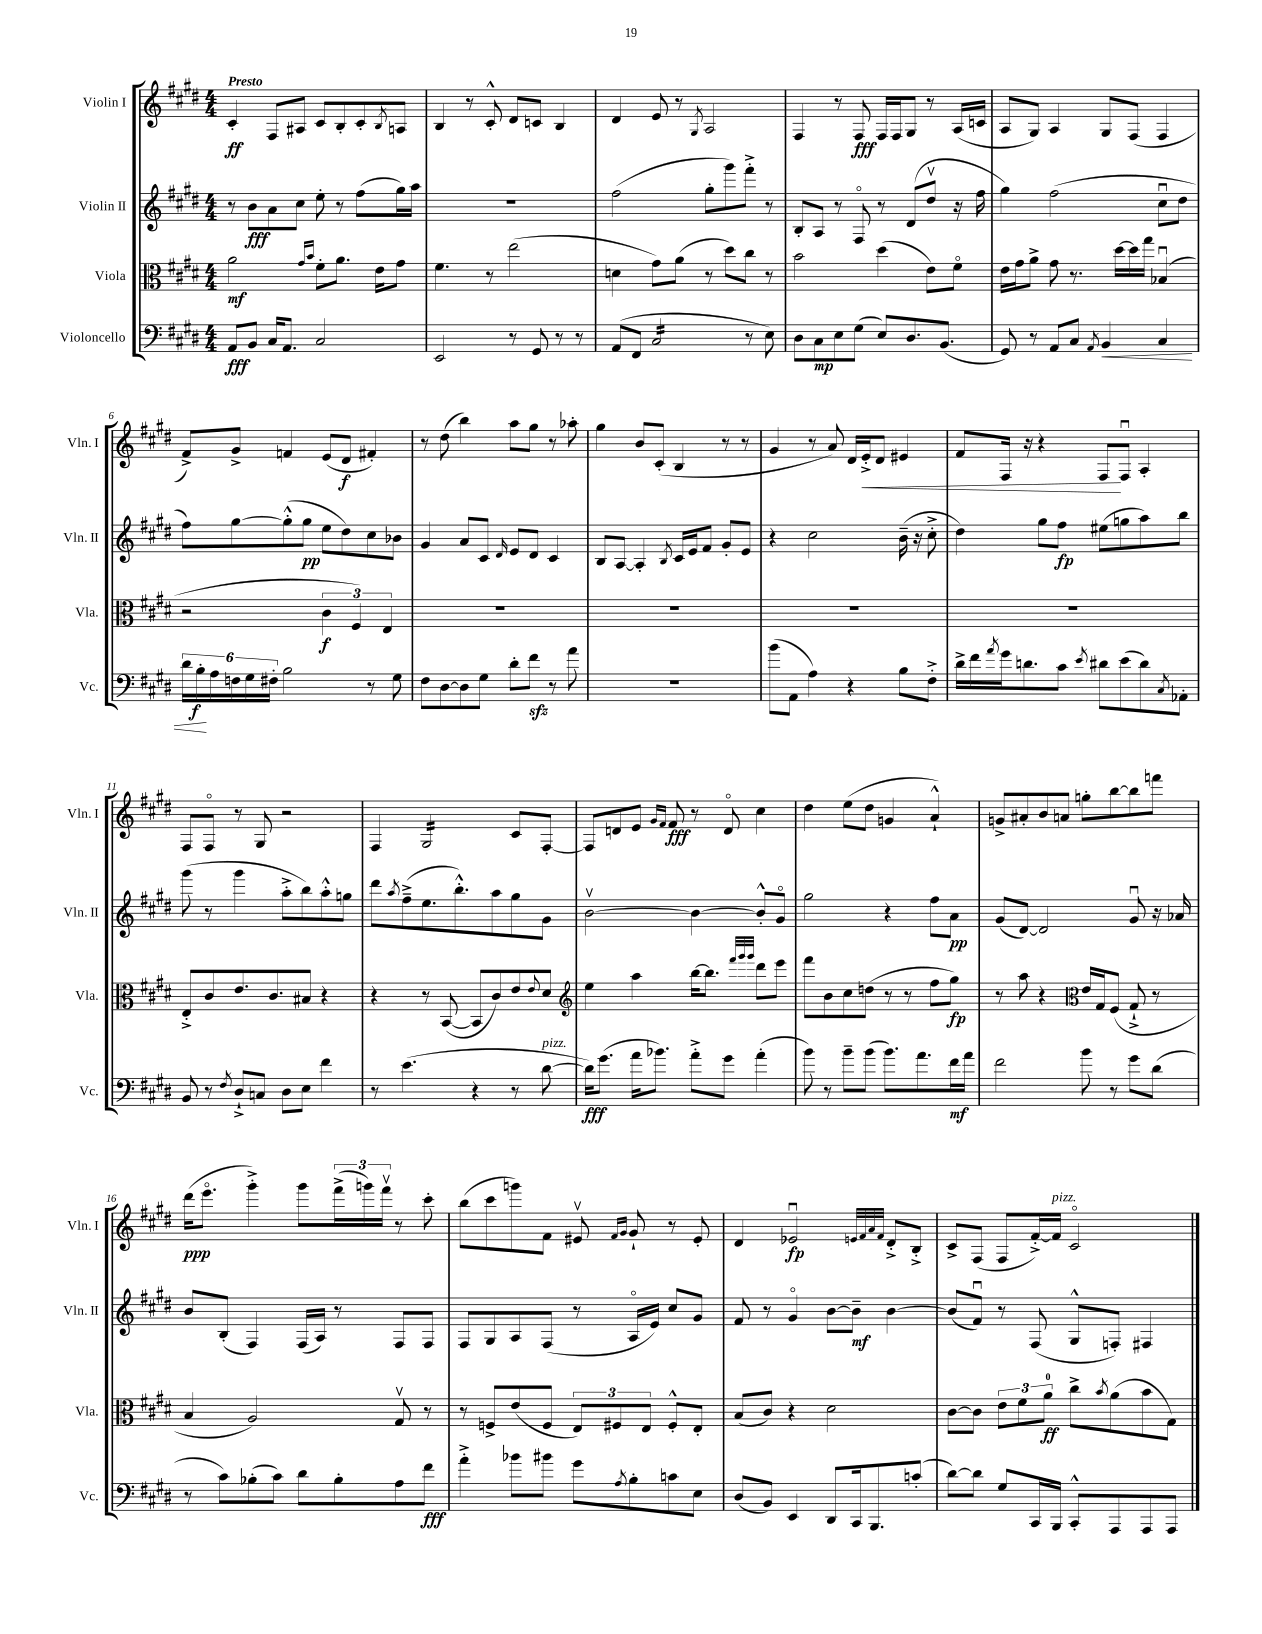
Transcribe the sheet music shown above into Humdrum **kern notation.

**kern	**kern	**kern	**kern
*staff4	*staff3	*staff2	*staff1
*clefF4	*clefC3	*clefG2	*clefG2
*k[f#c#g#d#]	*k[f#c#g#d#]	*k[f#c#g#d#]	*k[f#c#g#d#]
*M4/4	*M4/4	*M4/4	*M4/4
8AA	2a	8r	4c#'
8BB	.	8b	.
16C#	.	8a	8F#
8.AA	.	.	.
.	.	8cc#	8A#
.	16qqg#	.	.
.	16qqb	.	.
2C#	8f#'	8ee'	8c#
.	8.a	8r	8B'
.	.	(8ff#	8c#'
.	16e	.	.
.	.	.	8qB
.	8g#	16gg#)	8A
.	.	16aa	.
=	=	=	=
2EE	4.f#	1r	4B
.	.	.	8r
.	8r	.	8c#'^^
8r	(2ee	.	8d#
8GG#	.	.	8c
8r	.	.	4B
8r	.	.	.
=	=	=	=
(8AA	4d	(2ff#	4d#
8FF#	.	.	.
2C#	8g#)	.	8e
.	(8a	.	8r
.	.	.	8qG#
.	8r	8gg#'	2A
.	8dd#)	8ggg#)	.
8r	8cc#	8fff#'^	.
8E)	8r	8r	.
=	=	=	=
8D#	2b	8B'	4F#
8C#	.	8A	.
8E	.	8r	8r
(8G#	.	8F#o	8F#
8E)	(4dd#	8r	16F#
.	.	.	16F#
8.D#	.	(8d#	8G#
.	8e)	8dd#v	8r
(8.BB	.	.	.
.	8f#o	16r	(16A
.	.	16ff#	16c
=	=	=	=
8GG#)	16e	4gg#)	8A
.	16g#	.	.
8r	8a^	.	8G#)
8AA	8g#	(2ff#	4A
8C#	8.r	.	.
8qAA	.	.	.
4BB	.	.	8G#
.	[16dd#	.	.
.	16dd#]	.	(8F#
.	16gg#	.	.
4C#	(4B-u	8cc#u	4F#
.	.	8dd#	.
=	=	=	=
24d#	2r	8ff#)	8f#^)
24B'	.	.	.
24A	.	.	.
24F	.	[8gg#	8g#^
24G#	.	.	.
24F#'	.	.	.
2B	.	(8gg#'^^]	4f
.	.	8gg#	.
.	6c#	8ee	(8e
.	.	8dd#)	8d#
.	6F#)	.	.
8r	.	8cc#	4f#')
.	6E	.	.
8G#	.	8b-	.
=	=	=	=
8F#	1r	4g#	8r
[8D#	.	.	(8dd#
8D#]	.	8a	4bb)
8G#	.	8c#	.
.	.	16qqd#	.
8d#'	.	8e	8aa
8f#	.	8d#	8gg#
8r	.	4c#	8r
8a	.	.	8aa-'
=	=	=	=
1r	1r	8B	4gg#
.	.	[8A	.
.	.	4A']	8b
.	.	.	(8c#'
.	.	8qB	.
.	.	16c#	4B
.	.	16e	.
.	.	8f#	.
.	.	8g#'	8r
.	.	8e	8r
=	=	=	=
(8b	1r	4r	4g#
8AA	.	.	.
4A)	.	2cc#	8r
.	.	.	8a)
4r	.	.	16d#
.	.	.	16e'^
.	.	.	8d#
8B	.	(16b~	4e#
.	.	16r	.
8F#'^	.	8cc#'^	.
=	=	=	=
16d#^	1r	4dd#)	8f#
16f#	.	.	.
8qa	.	.	.
16g#	.	.	16F#
8.d	.	.	16r
.	.	8gg#	4r
8c#	.	8ff#	.
8qe	.	.	.
8d#	.	(8ee#	8F#
(8e	.	8gg	8F#u
8d#)	.	8aa)	4A'
8qC#	.	.	.
8AA-'	.	8bb	.
=	=	=	=
8BB	8E'^	(8ggg#	8F#
8r	8c#	8r	8F#o
8qF#	.	.	.
8D#`^	8.e	4ggg#	8r
8C	.	.	8G#
.	8.c#	.	.
8D#	.	8aa'^	2r
8E	8B#	8bb)	.
4f#	4r	8aa'^^	.
.	.	8gg	.
=	=	=	=
8r	4r	8ddd#	4F#
.	.	8qaa	.
(4.e	.	(8ff#~^	.
.	8r	8.ee	2G#
.	([8BB	.	.
.	.	8.bb'^^)	.
4r	8BB]	.	.
.	8c#)	8aa	.
8r	8e	8gg#	8c#
.	8qqe	.	.
[8d#	8d#	8g#	[8F#'
=	=	=	=
*	*clefG2	*	*
16d#])	4ee	[2bv	8F#]
(8.g#	.	.	.
.	.	.	8d
16a	4aa	.	8e
8.b-)	.	.	.
.	.	.	16qqg#
.	.	.	16qqf#
.	.	.	8f#
8a'^	[16bb	4b_	8r
.	8.bb]	.	.
8g#	.	.	8do
.	32qqfff#	.	.
.	32qqggg#	.	.
.	32qqggg#	.	.
(4a'	8ddd#	8b'^^]	4cc#
.	8eee	8g#o	.
=	=	=	=
8b)	8fff#	2gg#	4dd#
8r	8b	.	.
8b~	8cc#	.	(8ee
(8b	(8dd	.	8dd#
8.b)	8r	4r	4g
.	8r	.	.
8.a	.	.	.
.	8ff#	8ff#	4a`^^)
16f#	8gg#)	8a	.
16a	.	.	.
=	=	=	=
2f#	8r	(8g#	8g^
.	8aa	[8d#)	8a#'
.	4r	2d#]	8b
.	.	.	8a
*	*clefC3	*	*
8b	16e	.	8gg'
.	16G#	.	.
8r	(8F#	.	[8bb
8g#	8G#`^	8g#u	8bb]
(8d#	8r	16r	8fff
.	.	16a-	.
=	=	=	=
8r	4B	8b	(16ddd#
.	.	.	8.eeeo
8c#)	.	(8B'	.
(8B-'	2A)	4F#)	4ggg#'^)
8c#)	.	.	.
8d#	.	(16F#	8ggg#
.	.	16A)	.
8B-'	.	8r	(24fff#^
.	.	.	24ggg)
.	.	.	24fff#v
8A	8G#v	8F#	8r
8f#	8r	8F#	8ccc#'
=	=	=	=
4a'^	8r	8F#	(8bb
.	8F^	8G#	8ccc#
8b-	(8e	8A	8ggg)
8b#	8F	(8F#	8f#
8g#	12E)	8r	8e#v
.	12F#	.	.
.	.	.	16qqf#
8qA	.	.	16qqg#
8B'	.	16Ao	8g#`
.	12E	.	.
.	.	16e)	.
8c	8F#'^^	8cc#	8r
8E	8E'	8g#	8e#'
=	=	=	=
(8D#	(8B	8f#	4d#
8BB)	8c#)	8r	.
4EE	4r	4g#o	2e-u
8DD#	2d#	[8b	.
16CC#	.	8b~]	.
8.BBB	.	.	.
.	.	.	32qqe
.	.	.	32qqf#
.	.	.	32qqa
.	.	.	32qqf#
.	.	[4b	8d#'^
(8c'	.	.	8B'^
=	=	=	=
[8d#)	[8c#	(8b]	8c#^
8d#]	8c#]	8f#u)	(8F#
8G#	12e	8r	8F#
.	12f#	.	.
16CC#	.	(8F#	[16f#'^)
.	12a	.	.
16BBB	.	.	16f#]
8CC#'^^	8cc#^	8G#^^	2c#o
.	8qb	.	.
8AAA	(8a	8F')	.
8AAA	8b	4F#	.
8AAA	8G#)	.	.
==	==	==	==
*-	*-	*-	*-
